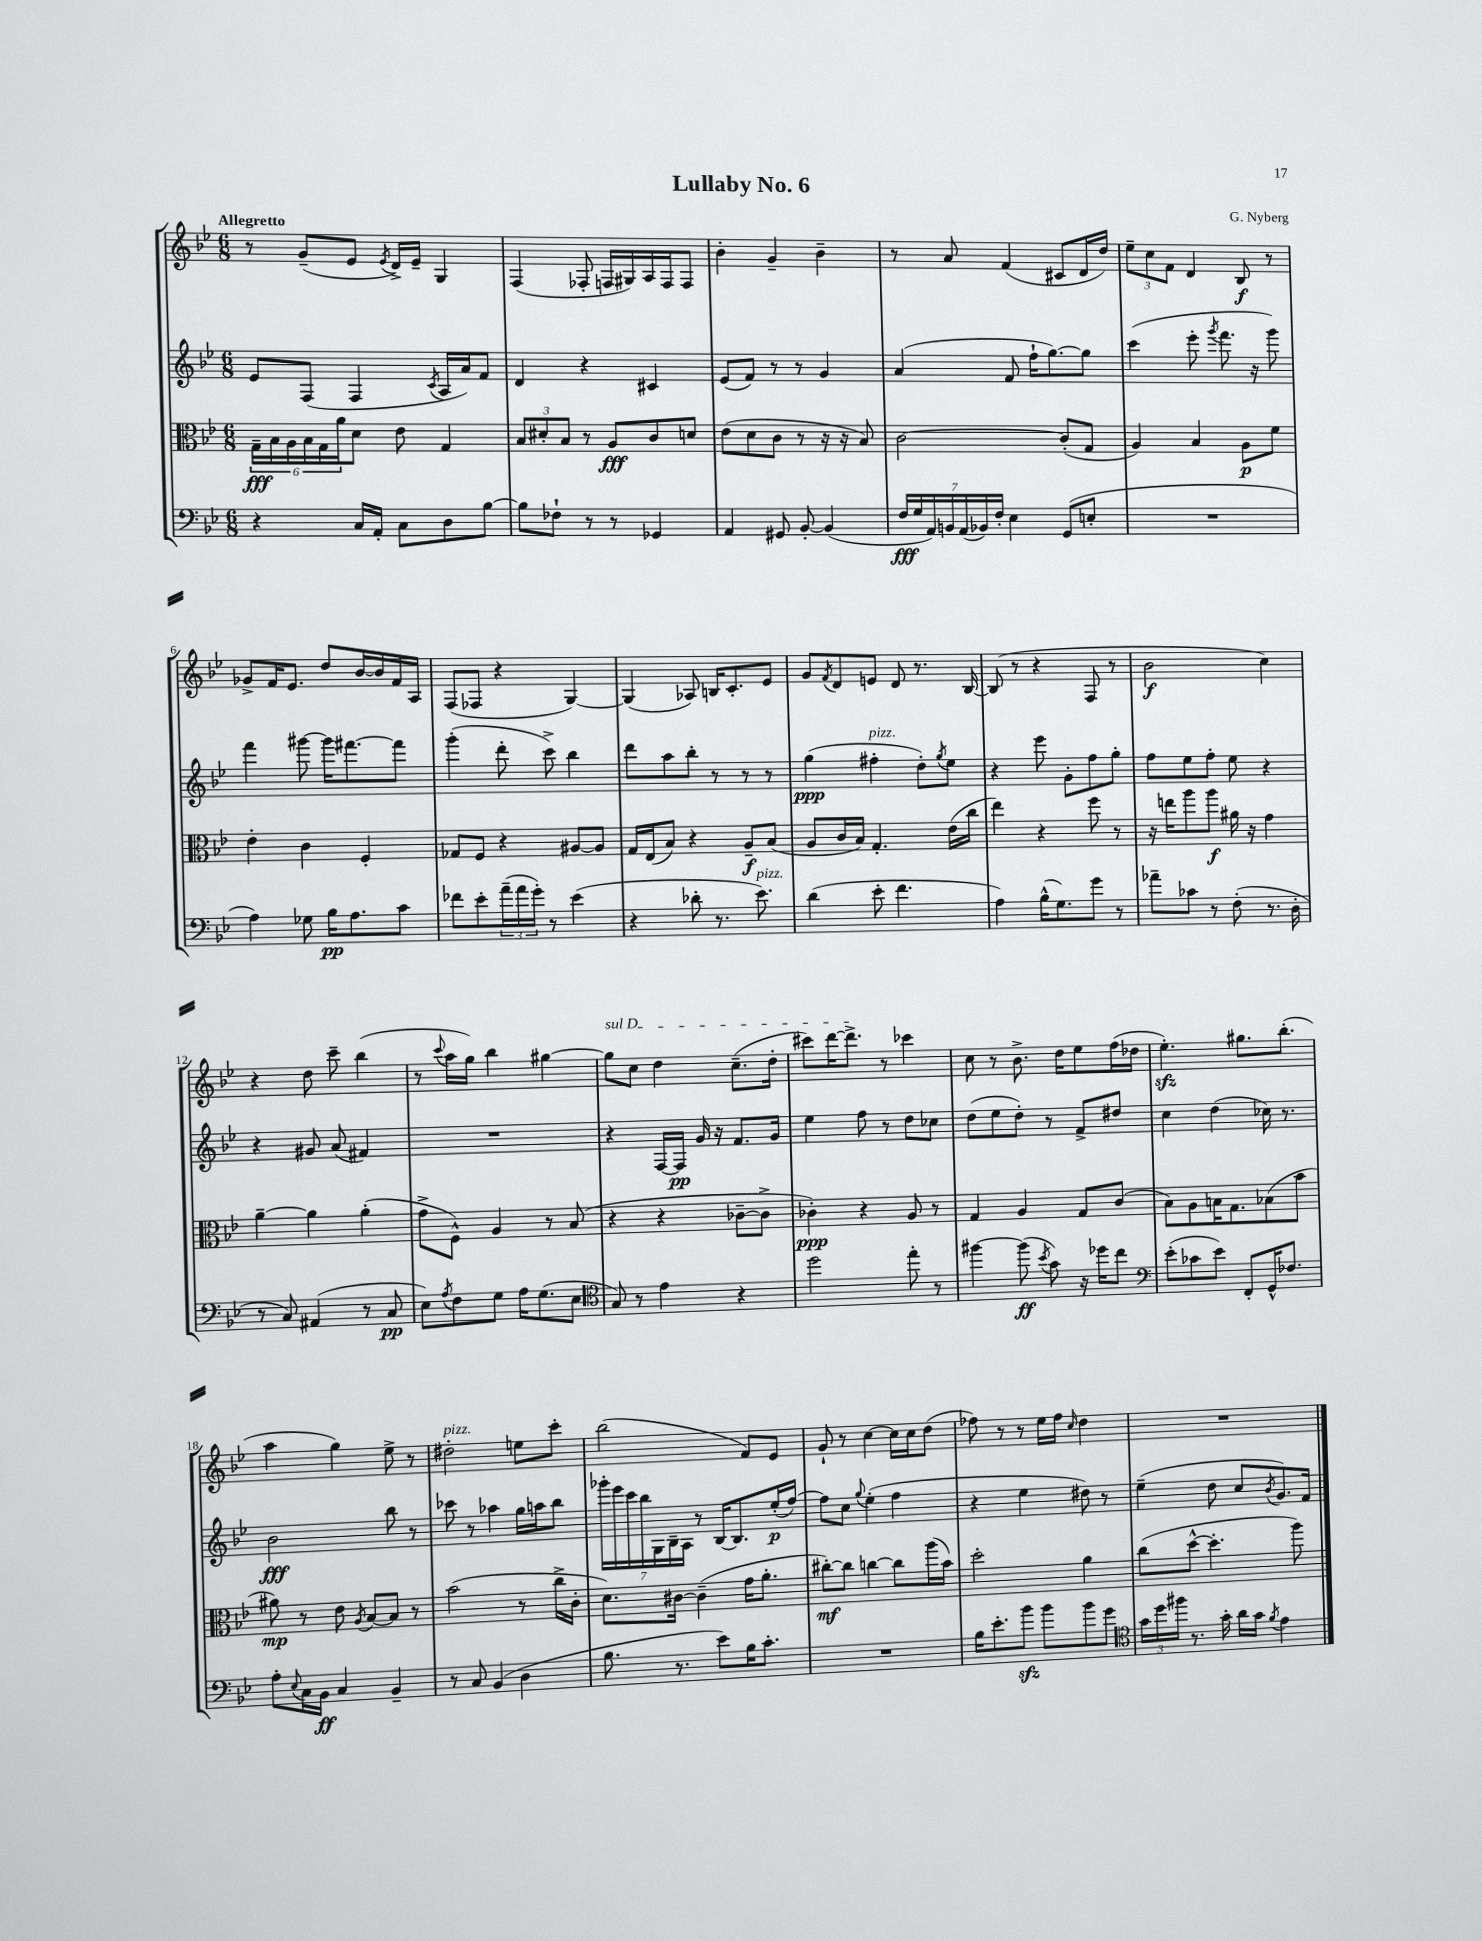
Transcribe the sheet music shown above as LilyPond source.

\header { title = "Lullaby No. 6" composer = "G. Nyberg" }
<<
\new StaffGroup <<
\new Staff = "s0" {
    \clef treble \key bes \major \numericTimeSignature \time 6/8 \tempo "Allegretto"
    r8 g'8--( ees'8 \acciaccatura { ees'8 } d'16->) ees'16-- g4 |
    f4( fes8-. f16 gis16) a16 f16 f8 |
    bes'4-. g'4-- bes'4-- |
    r8 a'8 f'4( cis'8 d'16 d''16) |
    \tuplet 3/2 { ees''8-- c''8 f'8 } d'4 bes8\f r8 |
    ges'8-> f'16 ees'8. d''8 bes'16~ bes'16 f'16 a16 |
    f8( fes8 r4 g4~) |
    g4( aes8) b16 c'8.-. ees'8 |
    g'8 \acciaccatura { f'8 } d'8 e'8 d'8 r8. bes16~ |
    bes8( r8 r4 f8 r8 |
    bes'2\f c''4) |
    r4 d''8 c'''8-- bes''4( |
    r8 \appoggiatura { c'''8 } a''16 g''16) bes''4 gis''4~ |
    \once \override TextSpanner.bound-details.left.text = \markup { \italic "sul D" } gis''8\startTextSpan c''8 d''4 c''8.--( d''16-. |
    cis'''8) d'''16~ d'''8.->\stopTextSpan r8 ces'''4 |
    c''8 r8 bes'8.-> d''16 ees''8 f''16( des''16 |
    ees''4.-.\sfz) gis''8. bes''8.-.( |
    a''4 g''4) ees''8-> r8 |
    dis''2-.^\markup { \italic "pizz." } e''8 c'''8-. |
    bes''2( f'8) ees'8 |
    g'8-! r8 c''4~ c''16 c''16 d''8( |
    fes''8) r8 r8 ees''16 fes''16 \grace { c''16 } d''4 |
    R2. \bar "|." |
}
\new Staff = "s1" {
    \clef treble \key bes \major \numericTimeSignature \time 6/8
    ees'8 f8( f4 \acciaccatura { c'8 } a16 a'16) f'8 |
    d'4 r4 cis'4 |
    ees'8( f'8) r8 r8 g'4 |
    a'4( f'8 f''16-! g''8.~) g''8 |
    c'''4( ees'''8-. \acciaccatura { g'''8 } f'''8. r16 g'''8) |
    f'''4 gis'''8~ gis'''16 fis'''8.~ fis'''8 |
    g'''4-.( d'''8-. c'''8->) bes''4 |
    d'''8 a''8 bes''8-. r8 r8 r8 |
    g''4\ppp( fis''4-.^\markup { \italic "pizz." } d''8-.) \acciaccatura { g''8 } ees''8 |
    r4 ees'''8 g'8-. f''8 g''8-. |
    f''8 ees''8 f''8-. ees''8 r4 |
    r4 gis'8 a'8( fis'4) |
    R2. |
    r4 f16~ f16\pp g'16 r16 f'8. g'16 |
    ees''4 f''8 r8 d''8 ces''8 |
    d''8( ees''8 d''8-.) r8 f'8-> dis''8 |
    c''4 d''4( ces''16) r8. |
    bes'2\fff bes''8 r8 |
    ces'''8 r8 aes''4 g''16 a''16 bes''8 |
    \tuplet 7/4 { ges'''16-. ees'''16 c'''16 bes''16 g16 bes16-- a16 } r8 bes16~ bes8. ees''16-.\p( f''16~) |
    f''8 c''8 \appoggiatura { g''8 } ees''4-.( f''4 |
    r4 ees''4 dis''8) r8 |
    ees''4--( d''8 c''8 \acciaccatura { bes'8 } g'8.) f'16 \bar "|." |
}
\new Staff = "s2" {
    \clef alto \key bes \major \numericTimeSignature \time 6/8
    \tuplet 6/4 { g16--\fff bes16 a16 bes16 g16 a'16 } d'8 ees'8 g4 |
    \tuplet 3/2 { bes8 dis'8-. bes8 } r8 a8\fff c'8 d'8 |
    ees'8( d'8 c'8 r8 r16 r16 bes8) |
    c'2~ c'8-.( g8 |
    a4) bes4 a8\p f'8 |
    ees'4-. c'4 f4-. |
    ges8 f8 r4 ais8~ ais8 |
    g16 ees16( bes8) r4 a8--\f bes8( |
    a8 c'16 bes16) g4.-. ees'16( c''16 |
    ees''4) r4 f''8 r8 |
    r16 e''16 a''8 a''8\f ais'16 r16 g'4 |
    a'4~-- a'4 a'4-.( |
    g'8-> f8-^) a4 r8 bes8( |
    r4 r4 ces'8~-- ces'8-> |
    ces'4-.\ppp) r4 a8 r8 |
    g4 a4 g8 c'8( |
    bes8) a8 b16 g8. bes8( bes'8 |
    ais'8\mp) r8 ees'8 \acciaccatura { a8 } bes8~ bes8 r8 |
    bes'2( r8 c''16-> c'16-. |
    d'8.) cis'16~ cis'4--( g'16 a'8.-. |
    cis''8~-.\mf) cis''8 c''4~ c''8 a''16( bes'16) |
    d''2-. a'4 |
    c''8( d''8~-^ d''4.-. a''8) \bar "|." |
}
\new Staff = "s3" {
    \clef bass \key bes \major \numericTimeSignature \time 6/8
    r4 c16 a,16-. c8 d8 bes8~ |
    bes8 fes8-! r8 r8 ges,4 |
    a,4 gis,8 bes,8~-. bes,4( |
    \tuplet 7/4 { f16\fff g16 a,16) b,16 a,16( bes,16) f16-. } ees4 g,8( e8-. |
    R2. |
    a4) ges8 bes16\pp a8. c'8 |
    fes'8 ees'8-. \tuplet 3/2 { a'16--( a'16 g'16-.) } r8 ees'4( |
    r4 des'8-. r8. ees'8.^\markup { \italic "pizz." }) |
    d'4( ees'8-. f'4. |
    a4) bes16-^( g8.) g'8 r8 |
    aes'8-- ces'8 r8 f8-.( r8. d16-. |
    r8 c8) ais,4( r8 c8\pp |
    ees8) \acciaccatura { a8 } f8 g8 a16 g8.( ees8 |
    \clef tenor g8) r8 ees'4 r4 |
    d''2 ees''8-. r8 |
    fis''4~ fis''8\ff( \acciaccatura { bes'8 } g'8) r16 des''16 c''8 |
    \clef bass ees'8-.( ces'8 ees'8) f,8-. g,16-^ fes8. |
    a8-. \appoggiatura { ees8 } c16 bes,16\ff c4 bes,4-- |
    r8 c8 bes,4( d4 |
    bes8. r8. ees'8) bes16 c'8.-. |
    R2. |
    bes16 ees'8.-. bes'8\sfz bes'8 bes'8 g'8 |
    \clef tenor \tuplet 3/2 { g'16 d''16 fis''16 } r8. g'16-. a'16 g'16 \acciaccatura { f'8 } ees'4 \bar "|." |
}
>>
>>
